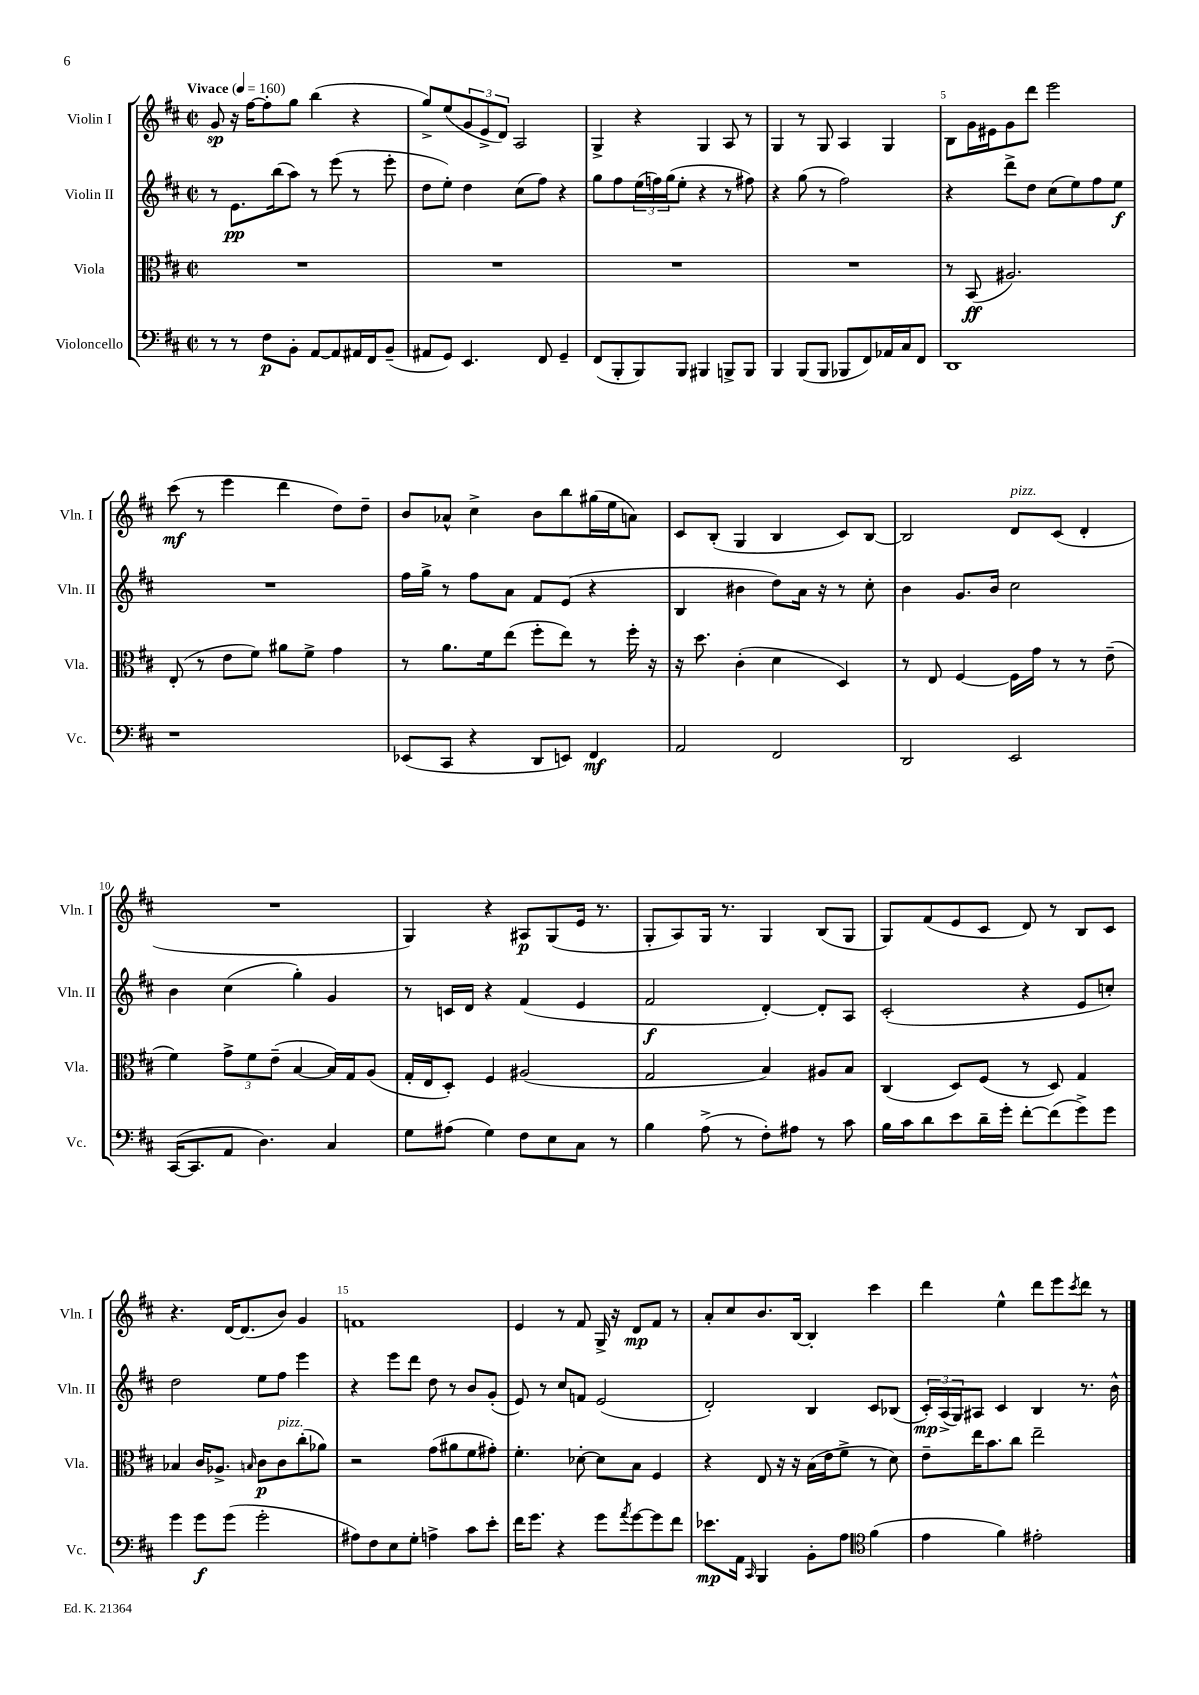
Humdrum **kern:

**kern	**kern	**kern	**kern
*staff4	*staff3	*staff2	*staff1
*clefF4	*clefC3	*clefG2	*clefG2
*k[f#c#]	*k[f#c#]	*k[f#c#]	*k[f#c#]
*M2/2	*M2/2	*M2/2	*M2/2
*met(c|)	*met(c|)	*met(c|)	*met(c|)
*MM160	*MM160	*MM160	*MM160
8r	1r	8r	8g/
8r	.	8.e\L	16r
.	.	.	[16ff#\LK
8F#\L	.	.	8ff#'\]
.	.	(16bb\k	.
8BB'\J	.	8aa\J)	8gg\J
[8AA/L	.	8r	(4bb\
8AA/]	.	(8eee\	.
16AA#/L	.	8r	4r
16FF#/J	.	.	.
(8BB~/J	.	8eee'\	.
=	=	=	=
8AA#/L	1r	8dd\L	8gg^/L)
8GG/J)	.	8ee'\J)	(8ee/
4.EE/	.	4dd\	12g/
.	.	.	12e^/
.	.	.	12d/J)
.	.	(8cc#\L	2A/
8FF#/	.	8ff#\J)	.
4GG~/	.	4r	.
=	=	=	=
(8FF#/L	1r	8gg\L	4G^/
8BBB'/	.	8ff#\	.
8BBB/)	.	(24ee\L	4r
.	.	24ff\)	.
.	.	(24gg\J	.
8BBB/J	.	8ee'\J	.
4BBB#/	.	4r	4G/
8BBB^/L	.	8r	8A/
8BBB/J	.	8ff#\)	8r
=	=	=	=
4BBB/	1r	4r	4G/
(8BBB/L	.	(8gg\	8r
8BBB/J	.	8r	8G/
8BBB-/L	.	2ff#\)	4A/
8FF#/)	.	.	.
16AA-/L	.	.	4G/
16C#/J	.	.	.
8FF#/J	.	.	.
=	=	=	=
1DD	8r	4r	8B\L
.	(8BB/	.	16g\L
.	.	.	16e#\J
.	2.A#/)	8ddd^\L	8g\
.	.	8dd\J	8ddd\J
.	.	(8cc#\L	2eee\
.	.	8ee\)	.
.	.	8ff#\	.
.	.	8ee\J	.
=	=	=	=
1r	(8E'/	1r	(8ccc#\
.	8r	.	8r
.	8e\L	.	4eee\
.	8f#\J)	.	.
.	8a#\L	.	4ddd\
.	8f#^\J	.	.
.	4g\	.	8dd\L)
.	.	.	8dd~\J
=	=	=	=
(8EE-/L	8r	16ff#\LL	8b/L
.	.	16gg^\JJ	.
8CC#/J	8.a\L	8r	8a-^^/J
4r	.	8ff#\L	4cc#^\
.	16f#\k	.	.
.	(8ee\J	8a\J	.
8DD/L	8ff#'\L	8f#/L	8b\L
8EE/J)	8ee\J)	(8e/J	8bb\
4FF#/	8r	4r	(16gg#\L
.	.	.	16ee\J
.	16ff#'\	.	8a\J)
.	16r	.	.
=	=	=	=
2AA/	16r	4B/	8c#/L
.	8.dd\	.	.
.	.	.	(8B'/J
.	(4c#'\	4b#\	4G/
2FF#/	4d\	8dd\L)	4B/
.	.	16a\Jk	.
.	.	16r	.
.	4D/)	8r	8c#/L)
.	.	8cc#'\	[8B/J
=	=	=	=
2DD/	8r	4b\	2B/]
.	8E/	.	.
.	[4F#/	8.g/L	.
.	.	16b/Jk	.
2EE/	16F#\]LL	2cc#\	8d/L
.	16g\JJ	.	.
.	8r	.	(8c#/J
.	8r	.	4d'/
.	(8e~\	.	.
=	=	=	=
([16CC#/LK	4f#\)	4b\	1r
8.CC#/]	.	.	.
8AA/J	12g^\L	(4cc#\	.
.	12f#\	.	.
4.D\)	.	.	.
.	(12e~\J	.	.
.	[4B/	4gg'\)	.
4C#/	16B/]LL)	4g/	.
.	16G/J	.	.
.	(8A/J	.	.
=	=	=	=
8G\L	16G'/LL	8r	4G/)
.	16E/J	.	.
(8A#\J	8D'/J)	16c/LL	.
.	.	16d/JJ	.
4G\)	4F#/	4r	4r
8F#\L	(2A#/	(4f#/	8A#/L
8E\	.	.	(8G/
8C#\J	.	4e/	16e/Jk
.	.	.	8.r
8r	.	.	.
=	=	=	=
4B\	2G/	2f#/	8G'/L
.	.	.	8A/)
(8A^\	.	.	16G/Jk
.	.	.	8.r
8r	.	.	.
8F#'\L)	4B/)	[4d'/)	4G/
8A#\J	.	.	.
8r	8A#/L	8d'/]L	(8B/L
8c#\	8B/J	8A/J	8G/J
=	=	=	=
16B\LL	(4C#/	(2c#'/	8G/L)
16c#\J	.	.	.
8d\	.	.	(8f#/
8e\	8D/L)	.	8e/
16d~\L	(8F#/J	.	8c#/J
16g'\JJ	.	.	.
[8f#'\L	8r	4r	8d/)
(8f#\]	8D/)	.	8r
8g^\)	4G/	8e/L	8B/L
8g\J	.	8cc'/J)	8c#/J
=	=	=	=
4g\	4B-/	2dd\	4.r
8g\L	16c#/LK	.	.
.	8.A-^/J	.	.
(8g\J	.	.	[16d/LK
.	.	.	(8.d/]
.	16qqB/	.	.
2g'\	8c#\L	8ee\L	.
.	8c#\	8ff#\J	8b/J)
.	(8cc#'\	4eee\	4g/
.	8a-\J)	.	.
=	=	=	=
8A#\L)	2r	4r	1f
8F#\	.	.	.
8E\	.	8eee\L	.
8G'\J	.	8ddd\J	.
4A^\	(8g\L	8dd\	.
.	8a#\	8r	.
8c#\L	8f#\	8b/L	.
8e'\J	8g#'\J)	(8g'/J	.
=	=	=	=
16f#\LK	4.f#'\	8e/)	4e/
8.g\J	.	.	.
.	.	8r	.
4r	.	8cc#/L	8r
.	[8d-'\	8f/J	8f#/
8g\L	8d-\]L	(2e/	16G^/
.	.	.	16r
8qa/	.	.	.
[8g\	8B\J	.	8d/L
8g\]	4F#/	.	8f#/J
8f#\J	.	.	8r
=	=	=	=
8.e-\L	4r	2d'/)	8a'/L
.	.	.	8cc#/
16AA\Jk	.	.	.
16qqCC#/	.	.	.
4BBB/	8E/	.	8.b/
.	16r	.	.
.	16r	.	[16B/Jk
8BB'\L	(16B\LL	4B/	4B'/]
.	16e\J	.	.
8A\J	8f#^\J	.	.
*clefC4	*	*	*
(4f#\	8r	8c#/L	4ccc#\
.	8d\)	(8B-/J	.
=	=	=	=
4e\	8e~\L	24c#'/LL)	4ddd\
.	.	(24A^/	.
.	.	24G/J)	.
.	16ee\K	8A#/J	.
.	8.b\	.	.
4f#\)	.	4c#/	4ee^^\
.	8cc#\J	.	.
2e#'\	2ee~\	4B/	8ddd\L
.	.	.	8eee\
.	.	.	8qccc#/
.	.	8.r	8ddd\J
.	.	.	8r
.	.	16b^^\	.
==	==	==	==
*-	*-	*-	*-
